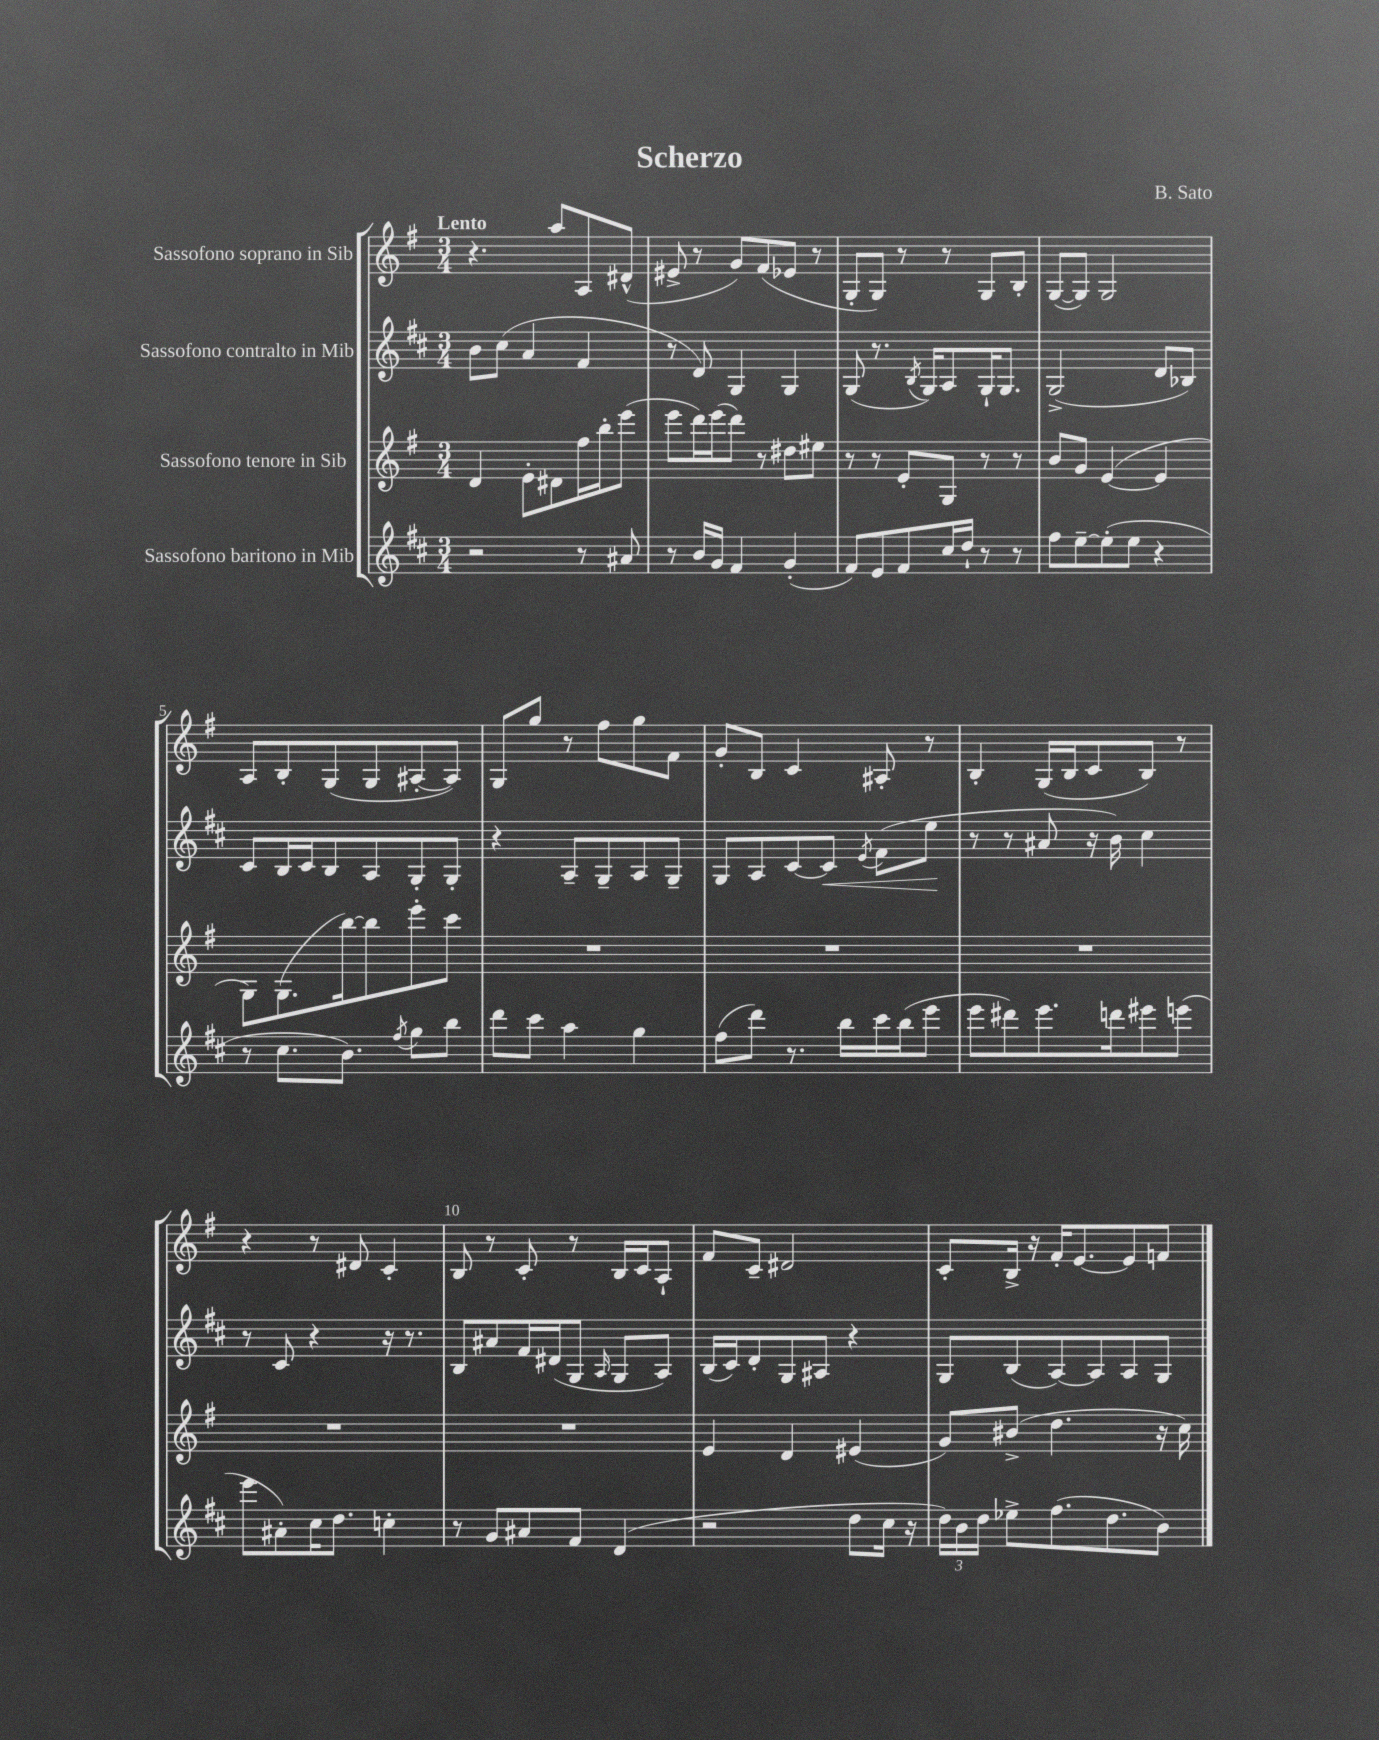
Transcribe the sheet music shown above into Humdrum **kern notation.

**kern	**kern	**kern	**dynam	**kern
*part4	*part3	*part2	*part2	*part1
*staff4	*staff3	*staff2	*staff2	*staff1
*I"Sassofono baritono in Mib	*I"Sassofono tenore in Sib	*I"Sassofono contralto in Mib	*	*I"Sassofono soprano in Sib
*clefG2	*clefG2	*clefG2	*	*clefG2
*k[f#c#]	*k[f#]	*k[f#c#]	*	*k[f#]
*M3/4	*M3/4	*M3/4	*	*M3/4
=1	=1	=1	=1	=1
!	!	!	!	!LO:TX:a:B:t=Lento
2r	4d/	8b\L	.	4.r
.	.	(8cc#\J	.	.
.	8e'\L	4a/	.	.
.	8d#X\	.	.	8aa/L
8r	16ff#\L	4f#/	.	8A/
.	16bb'\J	.	.	.
8a#X/	(8eee\J	.	.	(8d#X^^/J
=2	=2	=2	=2	=2
8r	8eee\L	8r	.	8e#X^/
16b/LL	16ddd\L)	8d/)	.	8r
16g/JJ	(16eee\J	.	.	.
4f#/	8ddd\J)	4G/	.	8g/L)
.	8r	.	.	(8f#/
(4g'/	8dd#X\L	4G/	.	8e-X/J
.	8ee#X\J	.	.	8r
=3	=3	=3	=3	=3
8f#/L)	8r	(8G/	.	8G'/L
8e/	8r	8.r	.	8G/J)
8f#/	8e'/L	.	.	8r
.	.	8qB/	.	.
.	.	16G/KL)	.	.
16cc#/L	8G/J	8A/	.	8r
16dd`/JJ	.	.	.	.
8r	8r	16G`/K	.	8G/L
.	.	8.G/J	.	.
8r	8r	.	.	8B'/J
=4	=4	=4	=4	=4
8ff#\L	8b/L	(2G^/	.	([8G/L
[8ee~\	8g/J	.	.	8G/J])
(8ee'\]	([4e/	.	.	2G/
8ee\J	.	.	.	.
4r	4e/]	8d/L	.	.
.	.	8B-X/J)	.	.
!!LO:LB:g=z
=5	=5	=5	=5	=5
8r	8G\L)	8c#/L	.	8A/L
8.cc#\L	(8.G\	16B/L	.	8B'/
.	.	16c#/J	.	.
.	.	8B/	.	(8G/
8.b\J)	[16bb\k)	.	.	.
.	8bb\]	8A/	.	8G/
8qff#/	.	.	.	.
8gg\L	8eee'\	8G'/	.	[8A#X'/
8bb\J	8ccc\J	8G'/J	.	8A#/J])
=6	=6	=6	=6	=6
8ddd\L	2.r	4r	.	8G/L
8ccc#\J	.	.	.	8gg/J
4aa\	.	8A~/L	.	8r
.	.	8G~/	.	8ff#\L
4gg\	.	8A/	.	8gg\
.	.	8G~/J	.	8f#\J
=7	=7	=7	=7	=7
(8ff#\L	2.r	8G/L	.	8g'/L
8ddd\J)	.	8A/	.	8B/J
8.r	.	[8c#/	.	4c/
!	!	!	!LO:HP:b	!
.	.	8c#/J]	<	.
16bb\LL	.	.	.	.
.	.	8qe/	.	.
16ccc#\	.	(8f#\L	.	8A#X'/
(16bb\J	.	.	.	.
8eee\J	.	8ee\J	.	8r
.	.	.	[	.
=8	=8	=8	=8	=8
8eee\L	2.r	8r	.	4B'/
8ddd#X\)	.	8r	.	.
8.eee\	.	8a#X/	.	(16G/LL
.	.	.	.	16B/J
.	.	16r	.	8c/
16dddn\k	.	16b\)	.	.
8eee#X\	.	4cc#\	.	8B/J)
(8eeen\J	.	.	.	8r
!!LO:LB:g=z
=9	=9	=9	=9	=9
8eee\L	2.r	8r	.	4r
8a#X'\)	.	8c#/	.	.
16cc#\K	.	4r	.	8r
8.dd\J	.	.	.	.
.	.	.	.	8d#X/
4ccn'\	.	16r	.	4c'/
.	.	8.r	.	.
=10	=10	=10	=10	=10
8r	2.r	8B/L	.	8B/
8g/L	.	8a#X/	.	8r
8a#X/	.	16f#/L	.	8c'/
.	.	(16d#X/J	.	.
8f#/J	.	8G/J	.	8r
.	.	16qqA/	.	.
(4d/	.	8G/L	.	16B/LL
.	.	.	.	16c/J
.	.	8A/J)	.	8A`/J
=11	=11	=11	=11	=11
2r	4e/	(16B/LL	.	8f#/L
.	.	16c#/J)	.	.
.	.	8d'/	.	8c~/J
.	4d/	8G/	.	2d#X/
.	.	8A#X/J	.	.
8dd\L	(4e#X/	4r	.	.
16cc#\Jk	.	.	.	.
16r	.	.	.	.
=12	=12	=12	=12	=12
24dd\LL)	8g/L)	8G/L	.	8c'/L
24b\	.	.	.	.
24dd\JJ	.	.	.	.
8ee-X^\L	(8b#X^/J	(8B/	.	16B^/Jk
.	.	.	.	16r
(8.ff#\	4.dd\	[8A/)	.	16f#'/KL
.	.	.	.	[8.e/
.	.	8A/]	.	.
8.dd\	.	.	.	.
.	.	8A/	.	8e/]
8b\J)	16r	8G/J	.	8fn/J
.	16cc\)	.	.	.
==	==	==	==	==
*-	*-	*-	*-	*-
